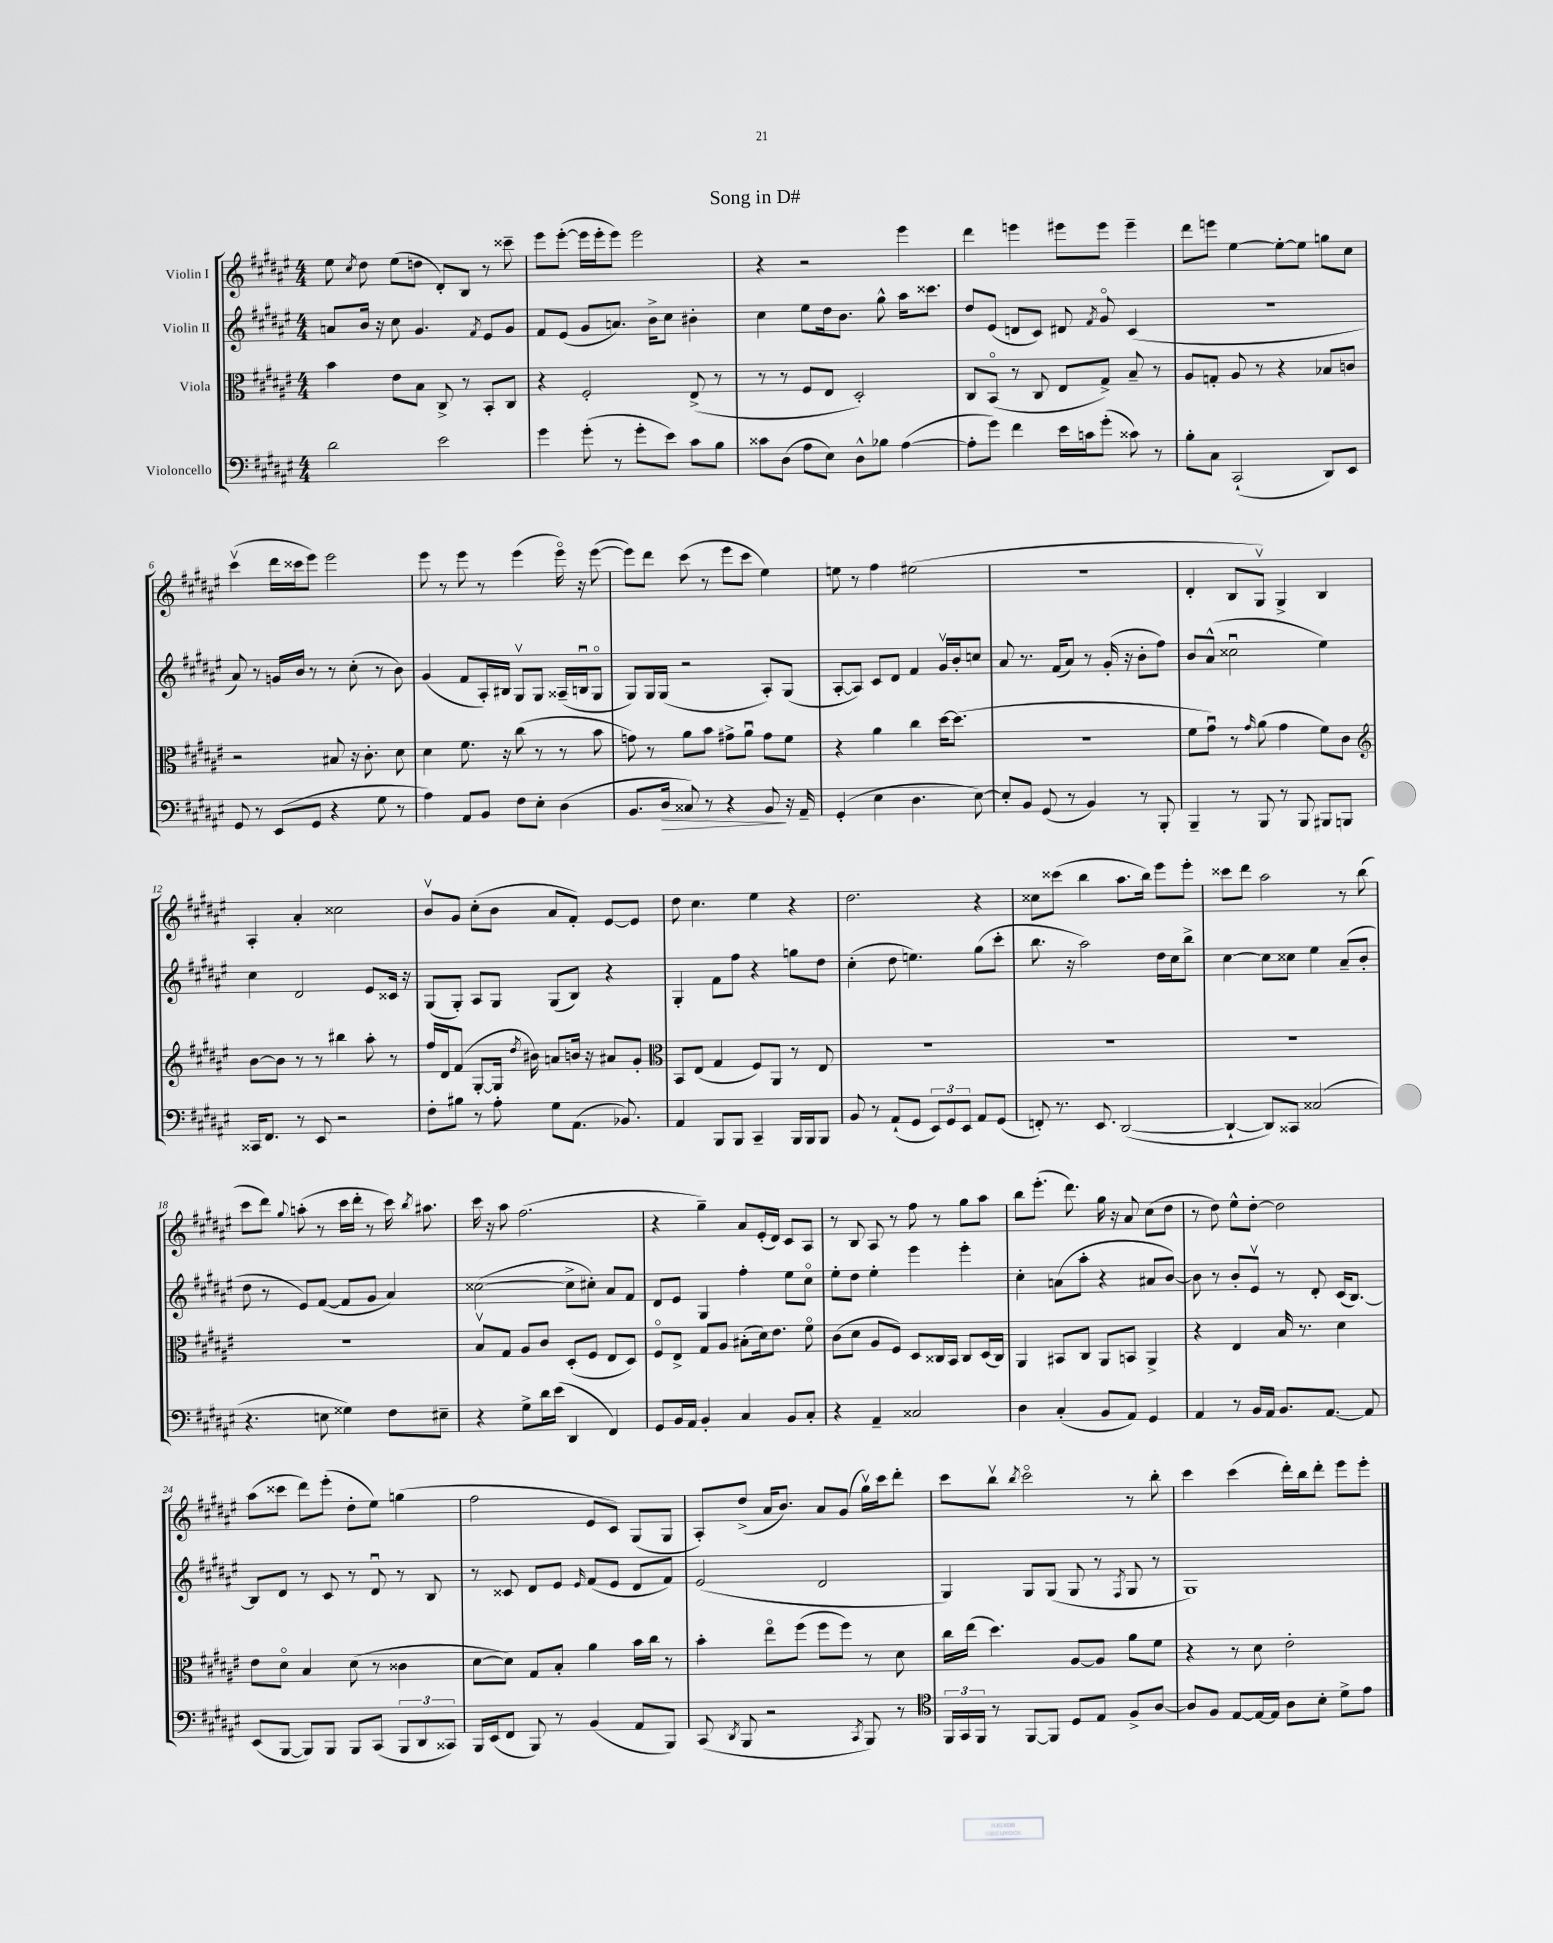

**kern	**dynam	**kern	**kern	**kern
*part4	*part4	*part3	*part2	*part1
*staff4	*staff4	*staff3	*staff2	*staff1
*I"Violoncello	*	*I"Viola	*I"Violin II	*I"Violin I
*clefF4	*	*clefC3	*clefG2	*clefG2
*k[f#c#g#d#a#e#]	*	*k[f#c#g#d#a#e#]	*k[f#c#g#d#a#e#]	*k[f#c#g#d#a#e#]
*M4/4	*	*M4/4	*M4/4	*M4/4
=1	=1	=1	=1	=1
2d#\	.	4b\	8an/L	8ee#\
.	.	.	.	8qcc#/
.	.	.	16b/Jk	8dd#\
.	.	.	16r	.
.	.	8e#\L	8cc#\	(8ee#\L
.	.	8B\J	4.g#/	8ddn\J
2e#\	.	8C#^/	.	8d#'/L)
.	.	8r	.	8B/J
.	.	.	8qf#/	.
.	.	8BB'/L	8e#/L	8r
.	.	8C#/J	8g#/J	8ccc##X~\
=2	=2	=2	=2	=2
4g#\	.	4r	8f#/L	8eee#\L
.	.	.	(8e#/J	([8eee#'\J
(8g#'\	.	2F#'/	8g#/L	16eee#\LL]
.	.	.	.	16eee#'\J
8r	.	.	8.an/J)	8eee#\J)
8g#'\L	.	.	.	2eee#\
.	.	.	16b^\KL	.
8e#\J)	.	.	8cc#\J	.
8c#\L	.	(8E#^/	4b#X'\	.
8B\J	.	8r	.	.
=3	=3	=3	=3	=3
8c##X\L	.	8r	4cc#\	4r
(8D#\J	.	8r	.	.
8A#\L	.	8F#/L	8ee#\L	2r
8E#\J)	.	8E#/J	16dd#\k	.
.	.	.	8.b\J	.
8D#^^\L	.	2D#'/)	.	.
8B-X\J	.	.	8gg#^^\	.
([4A#\	.	.	16aa#\KL	4eee#\
.	.	.	8.ccc##X\J	.
=4	=4	=4	=4	=4
8A#'\L]	.	8C#/L	8dd#/L	4ddd#\
8g#\J)	.	(8BB/J	(8e#/J	.
4f#\	.	8r	8dn/L	4eeen\
.	.	8C#/	8c#/J)	.
16e#\LL	.	8E#/L	8d#X/	8eee#X\L
16cn\J	.	.	.	.
.	.	.	8qf#/	.
(8g#'\J	.	8G#^/J)	8g#/	8eee#\J
8c##X\)	.	8B~/	(4c#/	4eee#~\
8r	.	8r	.	.
=5	=5	=5	=5	=5
8B'\L	.	8A#/L	1r	8ddd#\L
8C#\J	.	8Gn'/J	.	8eeen\J
(2CC#`/	.	8A#/	.	[4ee#\
.	.	8r	.	.
.	.	4r	.	8ee#'\L_
.	.	.	.	8ee#\J]
8DD#/L)	.	8B-X/L	.	8ggn\L
8EE#/J	.	8cn/J	.	8cc#\J
!!LO:LB:g=z
=6	=6	=6	=6	=6
8GG#/	.	2r	8a#/)	(4ccc#v\
8r	.	.	8r	.
(8EE#/L	.	.	16gn/LL	16ddd#\LL
.	.	.	16b/JJ	16ccc##X\J
8GG#/J	.	.	8r	8eee#\J)
4r	.	8B#X/	8r	2eee#\
.	.	16r	(8cc#'\	.
.	.	8.c#'\	.	.
8G#\	.	.	8r	.
8r	.	8d#\	8b\)	.
=7	=7	=7	=7	=7
4A#\)	.	4d#\	(4g#/	8eee#\
.	.	.	.	8r
8AA#/L	.	8.f#\	8f#/L	8eee#\
8BB/J	.	.	16A#'/L)	8r
.	.	16r	16B#X/JJ	.
8F#\L	.	(8cc#\	8G#v/L	(4eee#\
8E#'\J	.	8r	8G#/J	.
(4D#\	.	8r	(16A##X~/LL	16eee#\)
.	.	.	16Bnu/J	16r
.	.	8b\	8G#/J	([8eee#\
=8	=8	=8	=8	=8
8.BB/L	.	8gn\)	8G#/L)	8eee#\L])
.	.	8r	16G#/L	8ddd#\J
!	!LO:HP:b	!	!	!
16D#/Jk	>	.	(16G#/JJ	.
8C##X/)	.	8a#\L	2r	(8ccc#\
8r	.	8b\J	.	8r
4r	.	8g#X^\L	.	8eee#\L
.	.	8a#u\J	.	8ccc#\J
8BB/	.	8g#\L	8A#'/L)	4ee#\)
16r	]	8f#\J	(8G#/J	.
16AA#~/	.	.	.	.
=9	=9	=9	=9	=9
(4GG#'/	.	4r	[8A#'/L	8een\
.	.	.	8A#/J])	8r
4E#\	.	4a#\	8c#/L	4ff#\
.	.	.	8d#/J	.
4.D#\	.	4cc#\	4f#/	(2ee#X\
.	.	[16dd#\KL	16g#v/LL	.
.	.	(8.dd#\J]	16b'/J	.
[8E#\)	.	.	8ccn/J	.
=10	=10	=10	=10	=10
8E#'/L]	.	1r	8a#/	1r
8BB/J	.	.	8.r	.
(8GG#/	.	.	.	.
.	.	.	(16f#/KL	.
8r	.	.	8a#/J)	.
4BB/)	.	.	8r	.
.	.	.	(16g#'/	.
.	.	.	16r	.
8r	.	.	8b'\L	.
8BBB'/	.	.	8ff#\J)	.
=11	=11	=11	=11	=11
4BBB~/	.	8f#\L	8b/L	4d#'/
.	.	8g#u\J)	(8a#^^/J	.
8r	.	8r	2cc##Xu\	8B/L
.	.	16qqg#/	.	.
8BBB/	.	(8a#\	.	8G#v/J)
8r	.	4g#\	.	4G#^/
8BBB/	.	.	.	.
8BBB#X/L	.	8f#\L)	4ee#\)	4B/
8BBBn/J	.	8c#\J	.	.
!!LO:LB:g=z
=12	=12	=12	=12	=12
*	*	*clefG2	*	*
16CC##X/KL	.	[8b\L	4cc#\	4A#'/
8.FF#/J	.	.	.	.
.	.	8b\J]	.	.
8r	.	8r	2d#/	4a#'/
8EE#/	.	8r	.	.
2r	.	4bb#X\	.	2cc##X\
.	.	8aa#'\	8e#/L	.
.	.	8r	16c##X/Jk	.
.	.	.	16r	.
=13	=13	=13	=13	=13
8F#'\L	.	16ff#/LL	(8G#/L	8bv/L
.	.	16d#/J	.	.
8B#X\J	.	(8f#/J	8G#'/J)	8g#/J
8r	.	[8G#'/L	8A#/L	(8cc#'\L
8A#'\	.	16G#/Jk]	8G#/J	8b\J
.	.	8qdd#/	.	.
.	.	16b#X\)	.	.
8G#\L	.	8an/L	(8G#/L	8a#/L
(8.AA#\J	.	16bn/Jk	8B/J)	8f#'/J)
.	.	16r	.	.
.	.	8a#X/L	4r	[8e#/L
8.BB-X/)	.	.	.	.
.	.	8g#'/J	.	8e#/J]
=14	=14	=14	=14	=14
*	*	*clefC3	*	*
4AA#/	.	8BB/L	4G#'/	8dd#\
.	.	(8E#/J	.	4.cc#\
8BBB/L	.	4G#/	8f#\L	.
8BBB/J	.	.	8ff#\J	.
4CC#~/	.	8F#/L)	4r	4ee#\
.	.	8AA#/J	.	.
16BBB/LL	.	8r	8ggn\L	4r
16BBB/J	.	.	.	.
8BBB/J	.	8E#/	8dd#\J	.
=15	=15	=15	=15	=15
8BB/	.	1r	(4cc#'\	2.dd#\
8r	.	.	.	.
(8AA#`/L	.	.	8dd#\	.
8GG#/J	.	.	4.een\)	.
12EE#/L)	.	.	.	.
12GG#/	.	.	.	.
12EE#/J	.	.	.	.
8AA#/L	.	.	(8gg#\L	4r
(8GG#/J	.	.	8ccc#'\J	.
=16	=16	=16	=16	=16
8FFn'/)	.	1r	8.bb\	8cc##X\L
8.r	.	.	.	(8ccc##X\J
.	.	.	16r	.
.	.	.	2aa#\)	4bb\
8.EE#/	.	.	.	.
([2DD#/	.	.	.	8.aa#\L
.	.	.	.	16bb\Jk)
.	.	.	16dd#\LL	8eee#\L
.	.	.	16cc#\J	.
.	.	.	8bb^\J	8eee#'\J
=17	=17	=17	=17	=17
4DD#`/_	.	1r	[4cc#\	8ccc##X\L
.	.	.	.	8ddd#\J
8DD#/L])	.	.	8cc#\L]	2aa#\
8CC##X/J	.	.	8cc##X\J	.
(2C##X/	.	.	4ee#\	.
.	.	.	(8a#~/L	8r
.	.	.	8b'/J	(8bb\
!!LO:LB:g=z
=18	=18	=18	=18	=18
4.r	.	1r	8dd#\	8ccc#\L
.	.	.	8r	8ddd#\J)
.	.	.	.	8qqgg#/
.	.	.	8e#/L)	(8aan'\
8En\	.	.	([8f#/J	8r
4G##X\)	.	.	8f#/L]	16ccc#\LL
.	.	.	.	16ddd#'\JJ
.	.	.	8g#/J	8r
8F#\L	.	.	4a#/)	16ccc#\)
.	.	.	.	8qbb/
.	.	.	.	8.aa#X\
8E#X~\J	.	.	.	.
=19	=19	=19	=19	=19
4r	.	8Bv/L	([2cc##X\	16ccc#\
.	.	.	.	16r
.	.	8G#/J	.	8aa#\
8G#^\L	.	8A#/L	.	(2.ff#\
16d#\L	.	8c#/J	.	.
(16e#\JJ	.	.	.	.
4DD#/	.	(8D#'/L	8cc##^\L]	.
.	.	8F#/J	8cc#X'\J)	.
4FF#/)	.	8E#/L	8a#/L	.
.	.	8D#/J)	8f#/J	.
=20	=20	=20	=20	=20
8GG#/L	.	8F#/L	8d#/L	4r
16BB/L	.	8E#^/J	8e#/J	.
16AA#/JJ	.	.	.	.
4BB'/	.	8G#/L	4G#/	4gg#~\)
.	.	8A#/J	.	.
4C#/	.	(8B#X'\L	4ff#'\	8a#/L
.	.	16d#\k)	.	(16e#'/L
.	.	8.e#\J	.	16d#/JJ)
8BB/L	.	.	8ee#\L	8c#/L
8C#'/J	.	8f#\	8cc#\J	8A#/J
=21	=21	=21	=21	=21
4r	.	(8c#\L	8ee#'\L	8r
.	.	8d#\J	8dd#\J	8B/
4AA#~/	.	8A#/L	4ee#'\	8A#/
.	.	8F#/J)	.	8r
2C##X/	.	8D#/L	4eee#\	8ff#\
.	.	16C##X/L	.	8r
.	.	16BB/JJ	.	.
.	.	8C##/L	4eee#'\	8gg#\L
.	.	(16D#/L	.	8aa#\J
.	.	16C##/JJ)	.	.
=22	=22	=22	=22	=22
4D#\	.	4AA#/	4cc#'\	8bb\L
.	.	.	.	(8.eee#'\J
(4C#'/	.	8BB#X/L	(8an\L	.
.	.	.	.	8.ddd#\)
.	.	8C#/J	8aa#'\J	.
8BB/L	.	8AA#/L	4r	16gg#\
.	.	.	.	16r
8AA#/J)	.	8BBn/J	.	8a#/
4GG#/	.	4AA#^/	8a#X/L	(8cc#\L
.	.	.	[8b/J)	8dd#\J
=23	=23	=23	=23	=23
4AA#/	.	4r	8b\]	8r
.	.	.	8r	8dd#\)
8r	.	4E#/	8b'/L	8ee#^^\L
16BB/LL	.	.	8e#v/J	[8dd#'\J
16AA#/JJ	.	.	.	.
8.BB/L	.	16B/	8r	2dd#\]
.	.	8.r	.	.
.	.	.	8d#'/	.
[8.AA#/J	.	.	.	.
.	.	4d#\	(16c#/KL	.
.	.	.	[8.B/J)	.
8AA#/]	.	.	.	.
!!LO:LB:g=z
=24	=24	=24	=24	=24
(8EE#/L	.	8e#\L	8B/L]	(8aa#\L
[8BBB/J	.	8d#\J	8d#/J	8ccc##X\J
8BBB/L])	.	4B/	8r	8ddd#\L)
8BBB/J	.	.	8c#/	(8eee#'\J
8BBB/L	.	(8d#\	8r	8dd#'\L
(8CC#/J	.	8r	8d#u/	8ee#\J)
12BBB/L	.	4c##X\	8r	(4ggn\
12DD#/	.	.	.	.
.	.	.	8B/	.
12CC##X/J)	.	.	.	.
=25	=25	=25	=25	=25
16BBB/LL	.	[8d#\L	8r	2ff#\
(16EE#/J	.	.	.	.
8FF#/J	.	8d#\J])	8c##X/	.
8BBB/)	.	8G#/L	8d#/L	.
8r	.	8B'/J	8e#/J	.
.	.	.	16qqe#/	.
(4BB/	.	4a#\	(8f#/L	8e#/L
.	.	.	8e#/J	8c#/J)
8AA#/L	.	16b\LL	8d#/L	(8G#/L
.	.	16cc#\JJ	.	.
8BBB/J)	.	8r	8f#/J)	8G#/J
=26	=26	=26	=26	=26
(8CC#/	.	4b'\	(2e#/	8A#'/L)
8qDD#/	.	.	.	.
8BBB/	.	.	.	(8dd#^/J
2r	.	8ee#\L	.	16a#/KL
.	.	.	.	8.b/J)
.	.	(8ff#\J	.	.
.	.	8ff#\L	2d#/	8a#/L
.	.	8ff#\J)	.	(8g#/J
8qCC#/	.	.	.	.
8BBB/)	.	8r	.	16gg#v\LL)
.	.	.	.	16ccc#\J
8r	.	8d#\	.	8ddd#'\J
=27	=27	=27	=27	=27
*clefC4	*	*	*	*
24FF#/LL	.	16cc#\LL	4G#/)	8ccc#\L
24GG#/	.	.	.	.
.	.	(16ee#\JJ	.	.
24FF#/JJ	.	.	.	.
8r	.	4.dd#\)	.	8bbv\J
.	.	.	.	8qbb/
[8FF#/L	.	.	8G#/L	2ccc#\
8FF#/J]	.	.	(8G#/J	.
8D#/L	.	[8A#/L	8G#/	.
8E#/J	.	8A#/J]	8r	.
.	.	.	8qF#/	.
8F#^/L	.	8a#\L	8G#/	8r
[8A#/J	.	8f#\J	8r	8bb'\
=28	=28	=28	=28	=28
8A#/L]	.	4r	1G#)	4ccc#\
8F#/J	.	.	.	.
[8E#/L	.	8r	.	(4ccc#\
16E#/L_	.	8d#\	.	.
16E#/JJ]	.	.	.	.
8A#\L	.	2e#'\	.	16ddd#'\LL)
.	.	.	.	16bb\J
8B'\J	.	.	.	8ddd#'\J
8d#^\L	.	.	.	8eee#\L
8e#\J	.	.	.	8eee#'\J
==	==	==	==	==
*-	*-	*-	*-	*-
